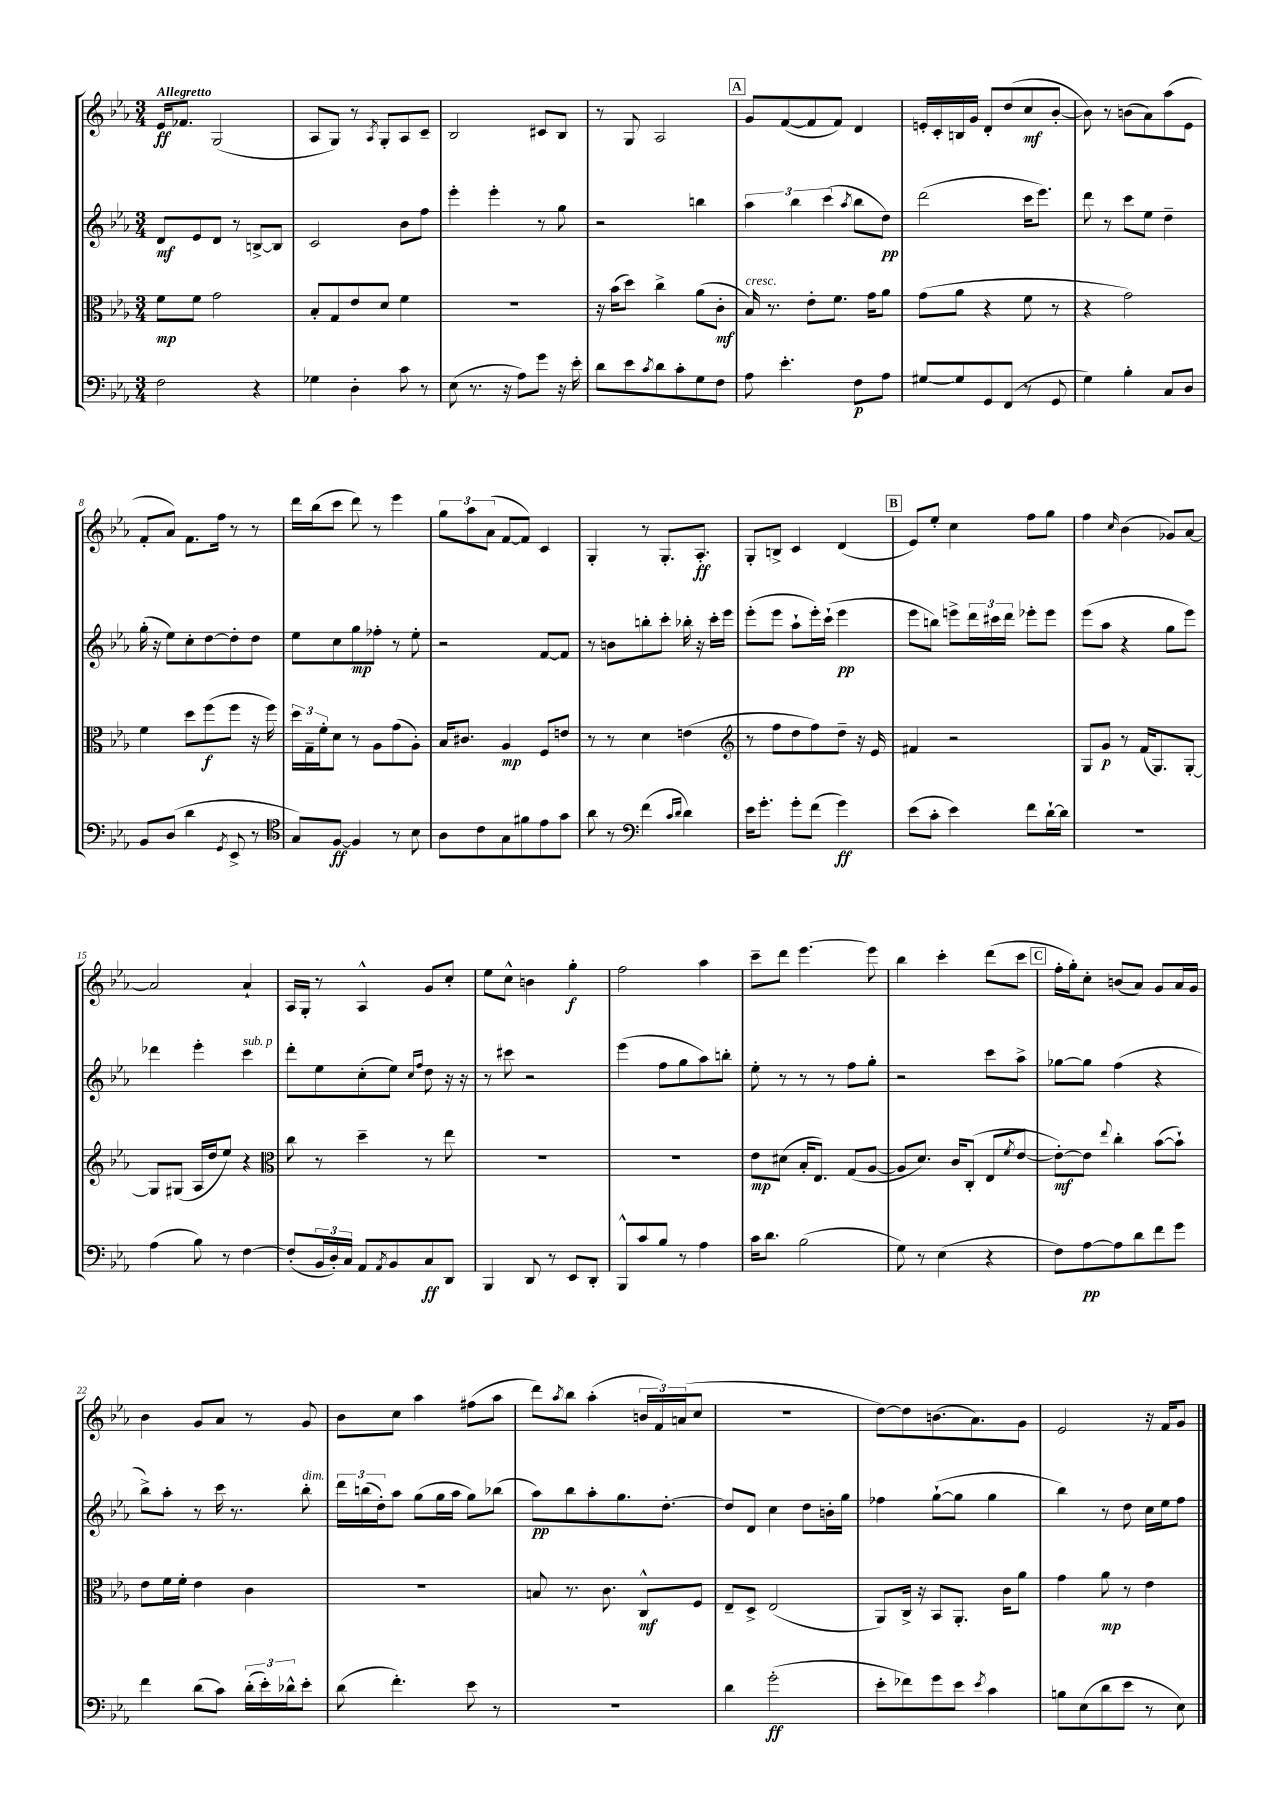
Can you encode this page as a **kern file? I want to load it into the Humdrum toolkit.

**kern	**kern	**kern	**kern
*staff4	*staff3	*staff2	*staff1
*clefF4	*clefC3	*clefG2	*clefG2
*k[b-e-a-]	*k[b-e-a-]	*k[b-e-a-]	*k[b-e-a-]
*M3/4	*M3/4	*M3/4	*M3/4
2F	8f	8d	16e-
.	.	.	8.f-
.	8f	8e-	.
.	2g	8d	(2G
.	.	8r	.
4r	.	[8B^	.
.	.	8B]	.
=	=	=	=
4G-	8B-'	2c	8A-
.	8G	.	8G)
4D'	8e-	.	8r
.	.	.	8qA-
.	8d	.	8G'
8c	4f	8b-	8A-
8r	.	8ff	8c~
=	=	=	=
(8E-	2.r	4eee-'	2B-
8.r	.	.	.
.	.	4eee-'	.
16r	.	.	.
8A-)	.	.	.
8g	.	8r	8c#
16r	.	8gg	8B-
16e-'	.	.	.
=	=	=	=
8d	16r	2r	8r
.	(16b-	.	.
8e-	8dd)	.	8G
8qc	.	.	.
8d	4cc^	.	2A-
8c'	.	.	.
8G	(8a-	4bb	.
8F	8c'	.	.
=	=	=	=
8A-	16B-)	6aa-	8g
.	8.r	.	.
4.e-'	.	.	([8f
.	.	6bb-	.
.	8e-'	.	8f]
.	.	(6ccc	.
.	8.f	.	8f)
.	.	8qaa-	.
8F	.	8bb-	4d
.	16g	.	.
8A-	8a-	8dd)	.
=	=	=	=
[8G#	(8g	(2ddd	16e'
.	.	.	16c'
8G#]	8a-	.	16B
.	.	.	16g
8GG	4r	.	8d'
(8FF	.	.	(8dd
8r	8f	16ccc	8cc
.	.	8.eee-)	.
8GG	8r	.	[8b-'
=	=	=	=
4G)	4r	8ddd	8b-])
.	.	8r	8r
4B-'	2g)	8ccc	(8b
.	.	8ee-	8a-)
8C	.	4dd~	(8aa-
8D	.	.	8e-
=	=	=	=
8BB-	4f	(16gg'	8f'
.	.	16r	.
(8D	.	8ee-)	8a-)
4d	8dd	8cc'	8.f
.	(8ff	[8dd	.
.	.	.	16ff
8qGG	.	.	.
8EE-^	8ff	8dd']	8r
8r	16r	8dd	8r
.	16ff)	.	.
=	=	=	=
*clefC4	*	*	*
8G)	24dd	8ee-	16ddd
.	24G~	.	.
.	.	.	(16bb-
.	24f'	.	.
[8F	8d	8cc	8ccc
4F]	8r	8gg	8ddd)
.	8A-	8ff-'	8r
8r	(8g	8r	4eee-
8B-	8A-')	8ee-'	.
=	=	=	=
8A-	16B-	2r	12gg
.	8.c#	.	.
.	.	.	12aa-
8c	.	.	.
.	.	.	(12a-
8G	4A-	.	[8f
8f#	.	.	8f])
8e-	8F	[8f	4c
8g	8e	8f]	.
=	=	=	=
8a-	8r	8r	4G'
8r	8r	8b	.
*clefF4	*	*	*
(4f	4d	8bb'	8r
.	.	8ccc'	8.G'
16qqc	.	.	.
16qqd	.	.	.
4d)	(4e	16bb-'	.
.	.	16r	8.A-'
.	.	16ccc'	.
.	.	16eee-	.
=	=	=	=
*	*clefG2	*	*
16e-	8r	(8eee-'	8G'
8.g'	.	.	.
.	8ff	8eee-	8B^
8g'	8dd	8aa-`	4c
(8f	8ff)	16eee-')	.
.	.	(16ccc`	.
4g)	8dd~	4eee-	(4d
.	16r	.	.
.	16e-	.	.
=	=	=	=
(8e-	4f#	8eee-	8e-)
8c'	.	8bb)	8ee-'
4e-)	2r	8eee^	4cc
.	.	24ddd	.
.	.	24ccc#	.
.	.	24ddd	.
8f	.	8eee-'	8ff
[16d`	.	8eee-	8gg
16d]	.	.	.
=	=	=	=
2.r	8G	(8eee-	4ff
.	8g	8aa-	.
.	.	.	16qqcc
.	8r	4r	(4b-
.	(16f	.	.
.	8.G)	.	.
.	.	8gg	8g-)
.	[8G'	8eee-)	[8a-
=	=	=	=
(4A-	8G]	4ddd-	2a-]
.	(8G#	.	.
8B-)	16A-	4eee-'	.
.	16dd	.	.
8r	8ee-)	.	.
[4F	4r	4ccc	4a-`
=	=	=	=
*	*clefC3	*	*
(8F']	8cc	8ddd'	16A-
.	.	.	16G'
24BB-	8r	8ee-	8r
24D')	.	.	.
24C	.	.	.
8AA-	4dd~	(8cc'	4A-^^
8qAA-	.	.	.
8BB-	.	8ee-)	.
.	.	16qqcc	.
.	.	16qqff	.
8C	8r	8dd	8g
8DD	8ee-	16r	8cc'
.	.	16r	.
=	=	=	=
4BBB-	2.r	8r	8ee-
.	.	8ccc#	8cc^^
8DD	.	2r	4b
8r	.	.	.
8EE-	.	.	4gg'
8DD'	.	.	.
=	=	=	=
8BBB-^^	2.r	(4eee-	2ff
8c	.	.	.
8B-	.	8ff	.
8r	.	8gg	.
4A-	.	8aa-)	4aa-
.	.	8bb'	.
=	=	=	=
16c	8e-	8ee-'	8ccc~
8.d	.	.	.
.	(8d#	8r	8ddd
(2B-	16B-'	8r	[4.eee-
.	8.E-)	.	.
.	.	8r	.
.	(8G	8ff	.
.	[8A-	8gg'	8eee-]
=	=	=	=
8G)	8A-]	2r	4bb-
8r	8.d)	.	.
(4E-	.	.	4ccc'
.	16c	.	.
.	(8C'	.	.
4r	8E-	8ccc	(8ddd
.	8qf	.	.
.	[8e-	8aa-^	8ccc
=	=	=	=
8F)	8e-'_)	[8gg-	16ff'
.	.	.	16gg')
[8A-	8e-]	8gg-]	8cc'
.	8qqee-	.	.
8A-]	4cc'	(4ff	(8b
8d	.	.	8a-)
8f	([8b-	4r	8g
8g	8b-`])	.	16a-
.	.	.	16g
=	=	=	=
4f	8e-	8bb-^)	4b-
.	16f	8aa-'	.
.	16f'	.	.
(8d	4e-	8r	8g
8c)	.	16ccc	8a-
.	.	8.r	.
(24d'	4c	.	8r
24e-')	.	.	.
24d-^^	.	.	.
8e-'	.	8bb-'	8g
=	=	=	=
(8d	2.r	24ddd	8b-
.	.	(24bb	.
.	.	24dd')	.
4.f')	.	8aa-	8cc
.	.	(8gg	4aa-
.	.	16gg	.
.	.	16aa-	.
8e-	.	8gg)	(8ff#
8r	.	(8bb-	8aa-
=	=	=	=
2.r	8B	8aa-)	8ddd)
.	.	.	8qaa-
.	8.r	8bb-	8bb-
.	.	8aa-'	(4aa-'
.	8.c	.	.
.	.	8.gg	.
.	8C^^	.	24b
.	.	.	24f)
.	.	[8.dd'	.
.	.	.	(24a
.	8F	.	8cc
=	=	=	=
4d	8E-~	8dd]	2.r
.	8D^	8d	.
(2g'	(2E-	4cc	.
.	.	8dd	.
.	.	16b'	.
.	.	16gg	.
=	=	=	=
8e-'	8AA-)	4ff-	[8dd)
8f-)	16C^	.	8dd]
.	16r	.	.
8g	8BB-	([8gg`	(8.b
8e-	8.AA-'	8gg]	.
.	.	.	8.a-)
8qe-	.	.	.
4c	.	4gg	.
.	16c	.	.
.	8a-	.	8g
=	=	=	=
8B	4g	4bb-)	2e-
(8E-	.	.	.
8d	8a-	8r	.
8e-	8r	8dd	.
8r	4e-	16cc	16r
.	.	16ee-	16f
8E-)	.	8ff	8g
==	==	==	==
*-	*-	*-	*-
